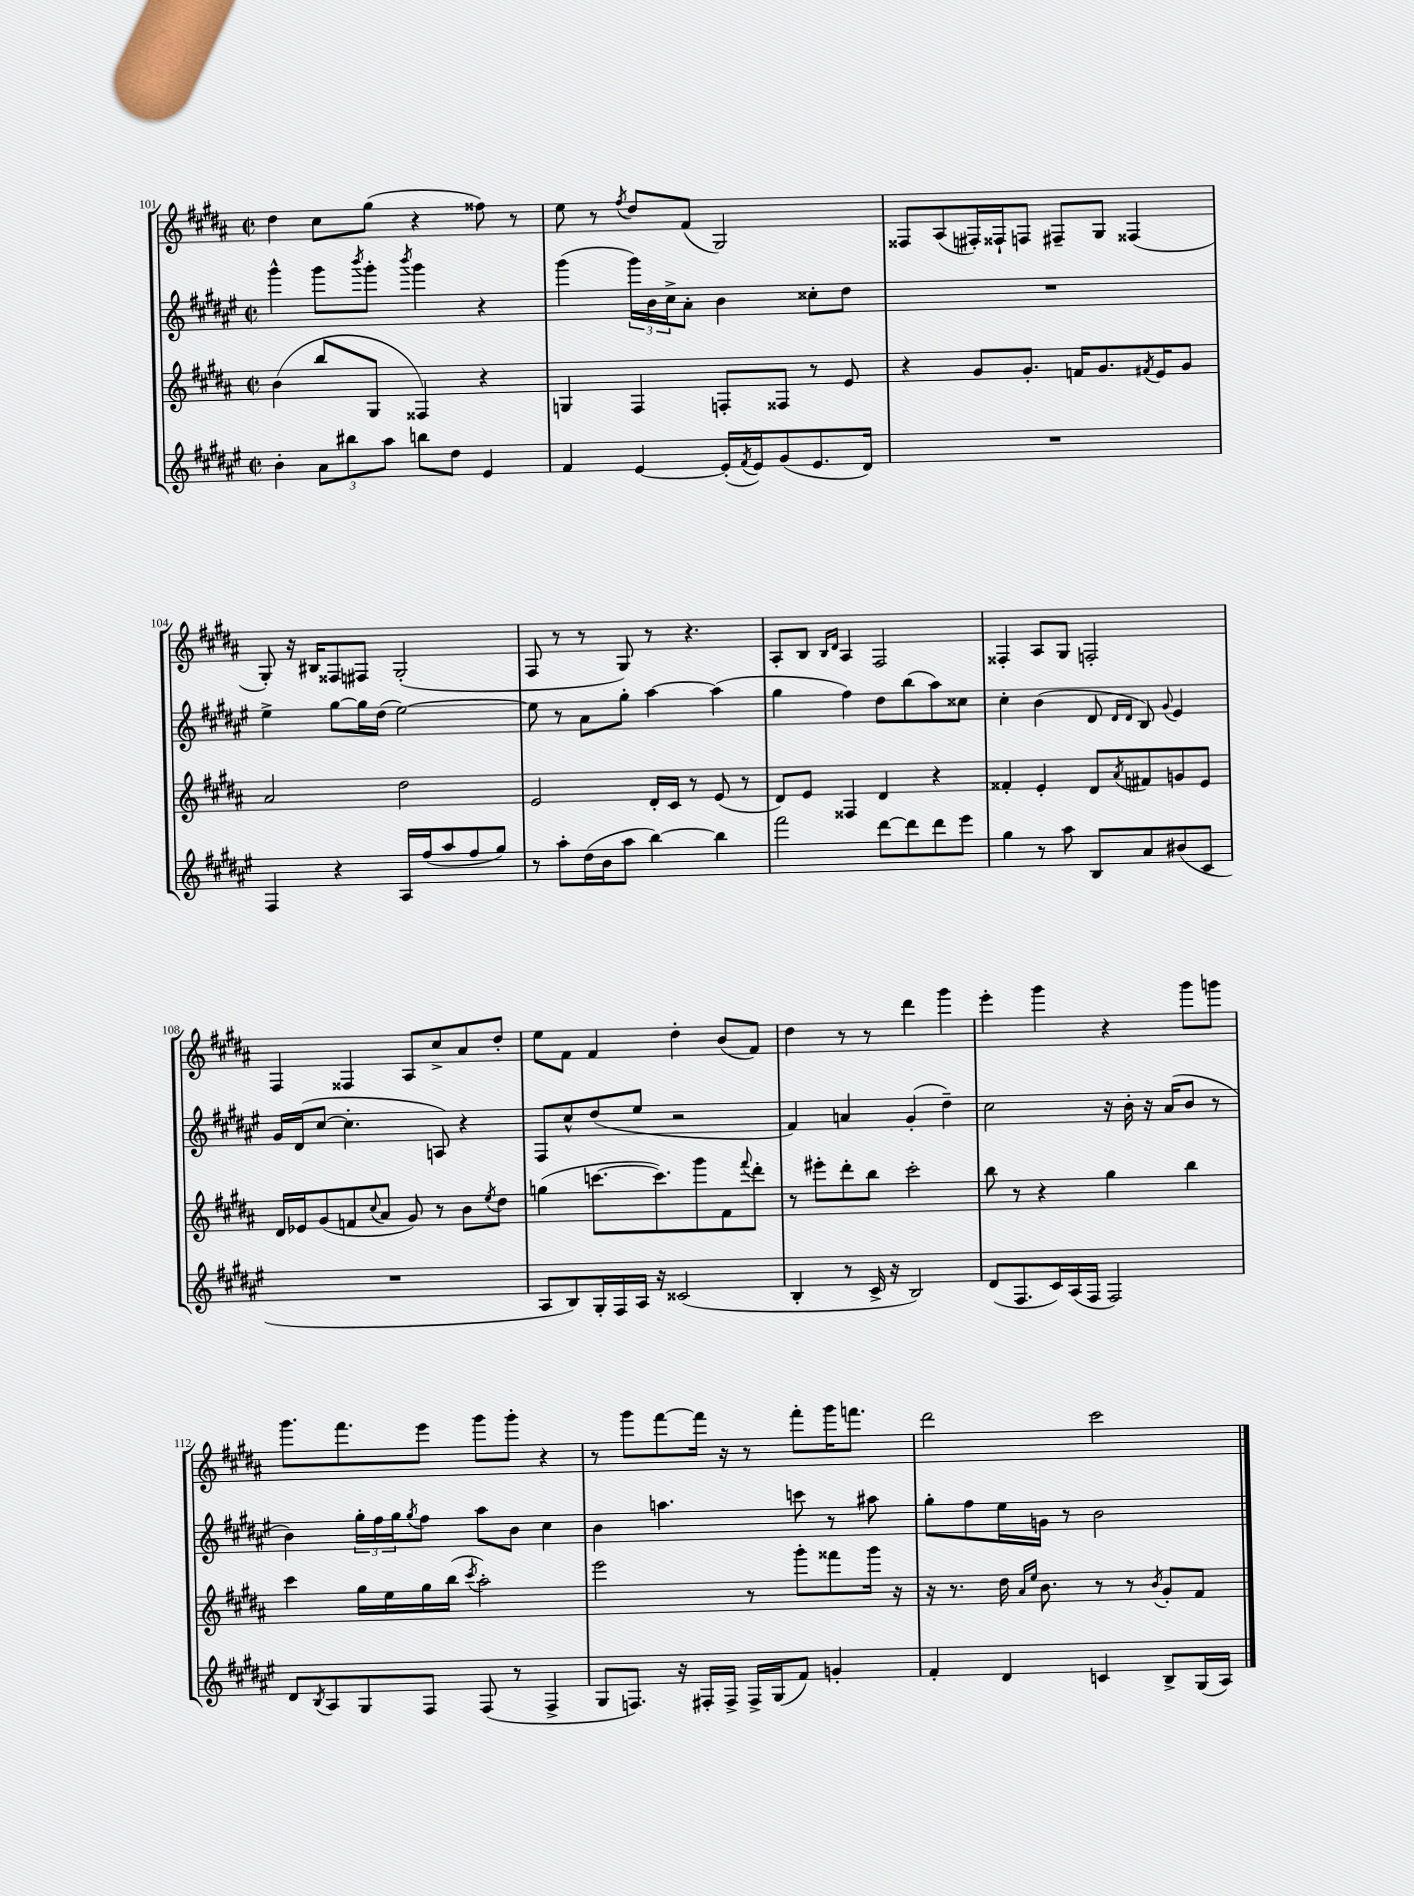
<<
\new StaffGroup <<
\new Staff = "s0" {
    \clef treble \key b \major \defaultTimeSignature \time 2/2
    dis''4 cis''8 gis''8( r4 fisis''8) r8 |
    e''8 r8 \acciaccatura { fis''8 } dis''8 fis'8( gis2) |
    fisis8 ais8( fis16-.) fisis16-! f8 fis8-- gis8 fisis4( |
    gis8-.) r16 bis16 fisis8 fis8 gis2-.( |
    fis8 r8 r8 gis8) r8 r4. |
    ais8-. b8 \grace { b16 dis'16 } ais4 fis2 |
    fisis4-. ais8 gis8 f2-. |
    fis4 fisis4 ais8 cis''8-> ais'8 dis''8-. |
    e''8 fis'8 fis'4 dis''4-. b'8( fis'8) |
    dis''4 r8 r8 dis'''4 gis'''4 |
    e'''4-. gis'''4 r4 gis'''8 g'''8 |
    gis'''8. fis'''8. e'''8 gis'''8 gis'''8-. r4 |
    r8 gis'''8 fis'''8~ fis'''16 r16 r8 fis'''8-. gis'''16 f'''8. |
    dis'''2 cis'''2 \bar "|." |
}
\new Staff = "s1" {
    \clef treble \key fis \major \defaultTimeSignature \time 2/2
    gis'''4-^ gis'''8 \acciaccatura { b'''8 } gis'''8-. \acciaccatura { b'''8 } gis'''4 r4 |
    gis'''4( \tuplet 3/2 { gis'''16) b'16 cis''16-> } ais'8-. b'4 cisis''8-. dis''8 |
    R1 |
    eis''4-> gis''8~ gis''16 dis''16( eis''2~) |
    eis''8 r8 ais'8 gis''8-. ais''4~ ais''4( |
    gis''4 fis''4) dis''8 b''8( ais''8) cisis''8 |
    cis''4-. b'4( dis'8 \grace { dis'16 dis'16 } b8) \appoggiatura { gis'8 } eis'4 |
    gis'16 dis'16( cis''8~ cis''4.-. a8) r4 |
    fis8 cis''8-^ dis''8( eis''8 r2 |
    fis'4) a'4 gis'4-.( dis''4--) |
    cis''2 r16 b'16-. r16 ais'16( b'8 r8 |
    b'4) \tuplet 3/2 { gis''16-. fis''16 gis''16 } \acciaccatura { gis''8 } fis''8 ais''8 b'8 cis''4 |
    b'4 a''4. c'''8 r8 ais''8 |
    gis''8-. fis''8 eis''16 g'16 r8 b'2 \bar "|." |
}
\new Staff = "s2" {
    \clef treble \key b \major \defaultTimeSignature \time 2/2
    b'4( b''8 gis8 fisis4) r4 |
    g4 fis4 f8-. fisis8 r8 e'8 |
    r4 gis'8 gis'8.-. f'16 gis'8. \acciaccatura { fis'8 } e'16 gis'8 |
    ais'2 dis''2 |
    e'2 dis'16-. cis'16 r8 e'8( r8 |
    dis'8) e'8 fisis4 dis'4 r4 |
    fisis'4-. e'4-. dis'8 \acciaccatura { ais'8 } fis'8 g'8 e'8 |
    dis'16 ees'16 gis'8( f'8 \appoggiatura { cis''8 } ais'8 gis'8) r8 b'8 \acciaccatura { e''8 } dis''8 |
    g''4( c'''8.~ c'''8.) gis'''8 fis'8 \appoggiatura { fis'''8 } dis'''8-. |
    r8 eis'''8-. dis'''8-. b''8 cis'''2-. |
    b''8 r8 r4 gis''4 b''4 |
    cis'''4 gis''16 e''16 gis''16 b''16( \acciaccatura { cis'''8 } ais''2-.) |
    e'''2 r8 gis'''8-. fisis'''8 gis'''16 r16 |
    r16 r8. dis''16 \grace { ais'16 e''16 } b'8. r8 r8 \acciaccatura { b'8 } gis'8-. fis'8 \bar "|." |
}
\new Staff = "s3" {
    \clef treble \key fis \major \defaultTimeSignature \time 2/2
    b'4-. \tuplet 3/2 { ais'8 bis''8 ais''8 } b''8 dis''8 eis'4 |
    fis'4 eis'4~ eis'16-.( \acciaccatura { fis'8 } eis'16) gis'8( eis'8. dis'16) |
    R1 |
    fis4 r4 ais16 fis''16( ais''8 fis''8 gis''8) |
    r8 ais''8-. dis''16( b'16 ais''8 b''4~) b''4 |
    fis'''2 dis'''8~ dis'''8 dis'''8 eis'''8 |
    gis''4 r8 ais''8 b8 ais'8 bis'8( cis'8 |
    R1 |
    ais8 b8) gis16-. fis16 ais16 r16 cisis'2( |
    b4-. r8 cis'16-> r16 b2) |
    dis'8( fis8. cis'16) ais16( fis16 fis2) |
    dis'8 \acciaccatura { b8 } ais8 gis8 fis8 fis8( r8 fis4-> |
    gis8 f8.) r16 fis16-. fis16-> fis16-> gis16( fis'8) g'4-. |
    fis'4-. dis'4 c'4 b8-> gis16( ais16) \bar "|." |
}
>>
>>
\layout { \context { \Score currentBarNumber = #101 } }
